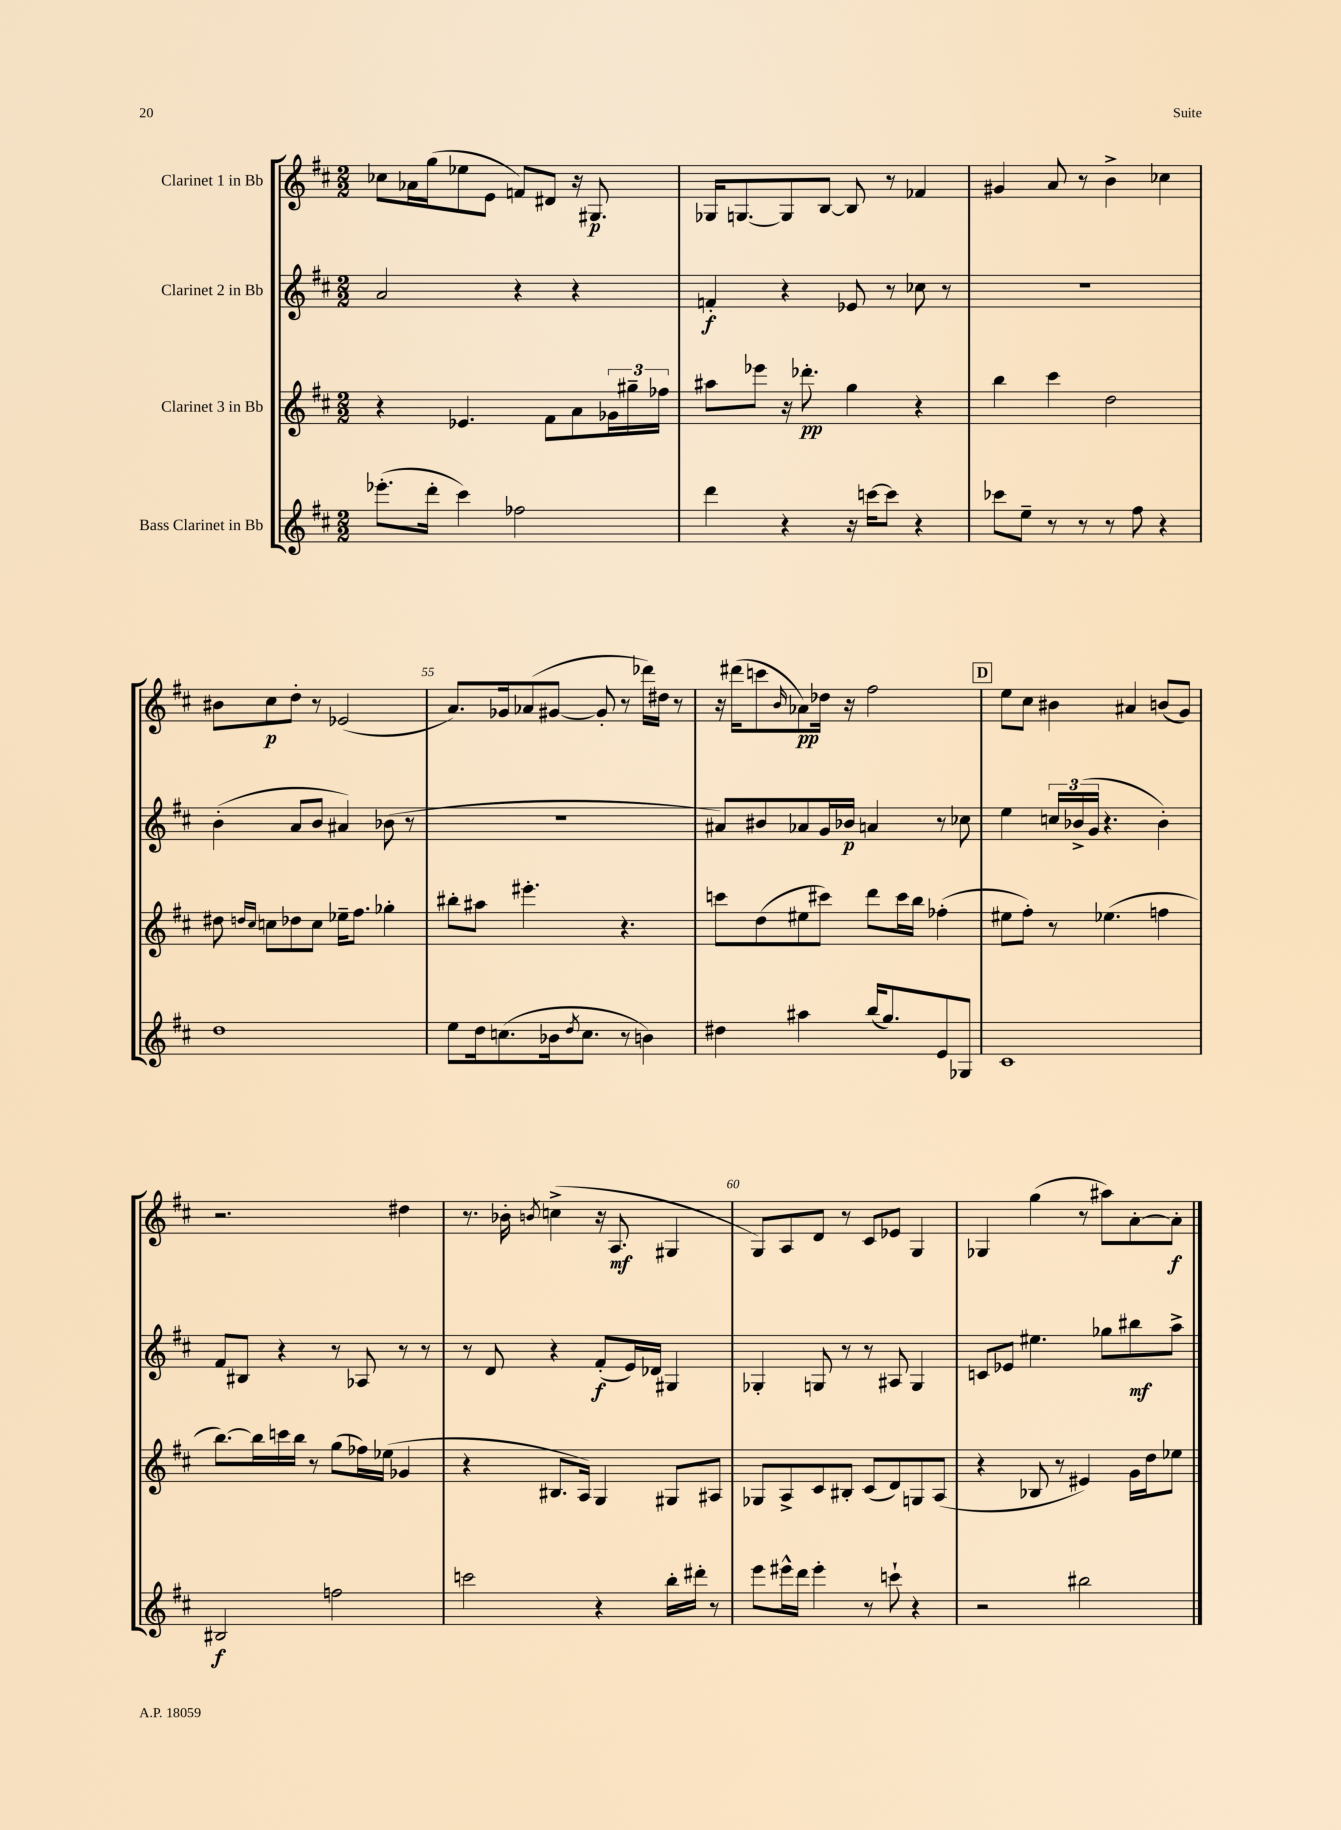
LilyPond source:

<<
\new StaffGroup <<
\new Staff = "s0" \with { instrumentName = "Clarinet 1 in Bb" } {
    \clef treble \key d \major \numericTimeSignature \time 2/2
    ces''8 aes'16 g''16( ees''8 e'8 f'8) dis'8 r16 gis8.\p |
    ges16 g8.~ g8 b8~ b8 r8 fes'4 |
    gis'4 a'8 r8 b'4-> ces''4 |
    bis'8 cis''8\p d''8-. r8 ees'2( |
    a'8.) ges'16 aes'8( gis'8~ gis'8-. r8 des'''16) dis''16 r8 |
    r16 dis'''16( c'''8 \grace { b'16 } aes'8\pp) des''16 r16 fis''2 |
    \mark \markup { \box "D" } e''8 cis''8 bis'4 ais'4 b'8( g'8) |
    r2. dis''4 |
    r8. bes'16-. \acciaccatura { b'8 } c''4->( r16 a8.\mf gis4 |
    g8) a8 d'8 r8 cis'8 ees'8 g4 |
    ges4 g''4( r8 ais''8) a'8~-. a'8-.\f \bar "|." |
}
\new Staff = "s1" \with { instrumentName = "Clarinet 2 in Bb" } {
    \clef treble \key d \major \numericTimeSignature \time 2/2
    a'2 r4 r4 |
    f'4-.\f r4 ees'8 r8 ces''8 r8 |
    R1 |
    b'4-.( a'8 b'8 ais'4) bes'8( r8 |
    r1 |
    ais'8) bis'8 aes'8 g'16 bes'16\p a'4 r8 ces''8 |
    \mark \markup { \box "D" } e''4 \tuplet 3/2 { c''16 bes'16->( g'16 } r4. bes'4-.) |
    fis'8 bis8 r4 r8 aes8 r8 r8 |
    r8 d'8 r4 fis'8-.\f( e'16) des'16 gis4 |
    ges4-. g8 r8 r8 ais8 g4 |
    c'8 ees'8 eis''4. ges''8 bis''8\mf a''8-> \bar "|." |
}
\new Staff = "s2" \with { instrumentName = "Clarinet 3 in Bb" } {
    \clef treble \key d \major \numericTimeSignature \time 2/2
    r4 ees'4. fis'8 a'8 \tuplet 3/2 { ges'16 gis''16-- fes''16 } |
    ais''8 ees'''8 r16 des'''8.-.\pp g''4 r4 |
    b''4 cis'''4 d''2 |
    dis''8 \grace { d''16 cis''16 } c''8 des''8 c''8 ees''16-- fis''8. ges''4-. |
    bis''8-. ais''8 eis'''4.-. r4. |
    c'''8 d''8( eis''8 cis'''8) d'''8 cis'''16 b''16 fes''4-.( |
    \mark \markup { \box "D" } eis''8 fis''8-.) r8 ees''4.( f''4 |
    b''8.~) b''16 c'''16 b''16 r8 g''8( fes''16) ees''16( ges'4 |
    r4 bis8. a16) g4 gis8 ais8 |
    ges8 a8-> cis'8 bis8-. cis'8( d'8) g8 a8( |
    r4 bes8 r8 eis'4) g'16 d''16 ees''8 \bar "|." |
}
\new Staff = "s3" \with { instrumentName = "Bass Clarinet in Bb" } {
    \clef treble \key d \major \numericTimeSignature \time 2/2
    ees'''8.-.( d'''16-. cis'''4) fes''2 |
    d'''4 r4 r16 c'''16~ c'''8 r4 |
    ces'''8 e''8-- r8 r8 r8 fis''8 r4 |
    d''1 |
    e''8 d''16 c''8.( bes'16 \acciaccatura { d''8 } c''8. r8 b'4) |
    dis''4 ais''4 b''16( g''8.) e'8 ges8 |
    \mark \markup { \box "D" } cis'1 |
    bis2\f f''2 |
    c'''2 r4 b''16-. dis'''16-. r8 |
    e'''8 eis'''16-^ d'''16 eis'''4-. r8 c'''8-! r4 |
    r2 bis''2 \bar "|." |
}
>>
>>
\layout { \context { \Score currentBarNumber = #51 \override BarNumber.break-visibility = ##(#f #t #t) barNumberVisibility = #(every-nth-bar-number-visible 5) } }
